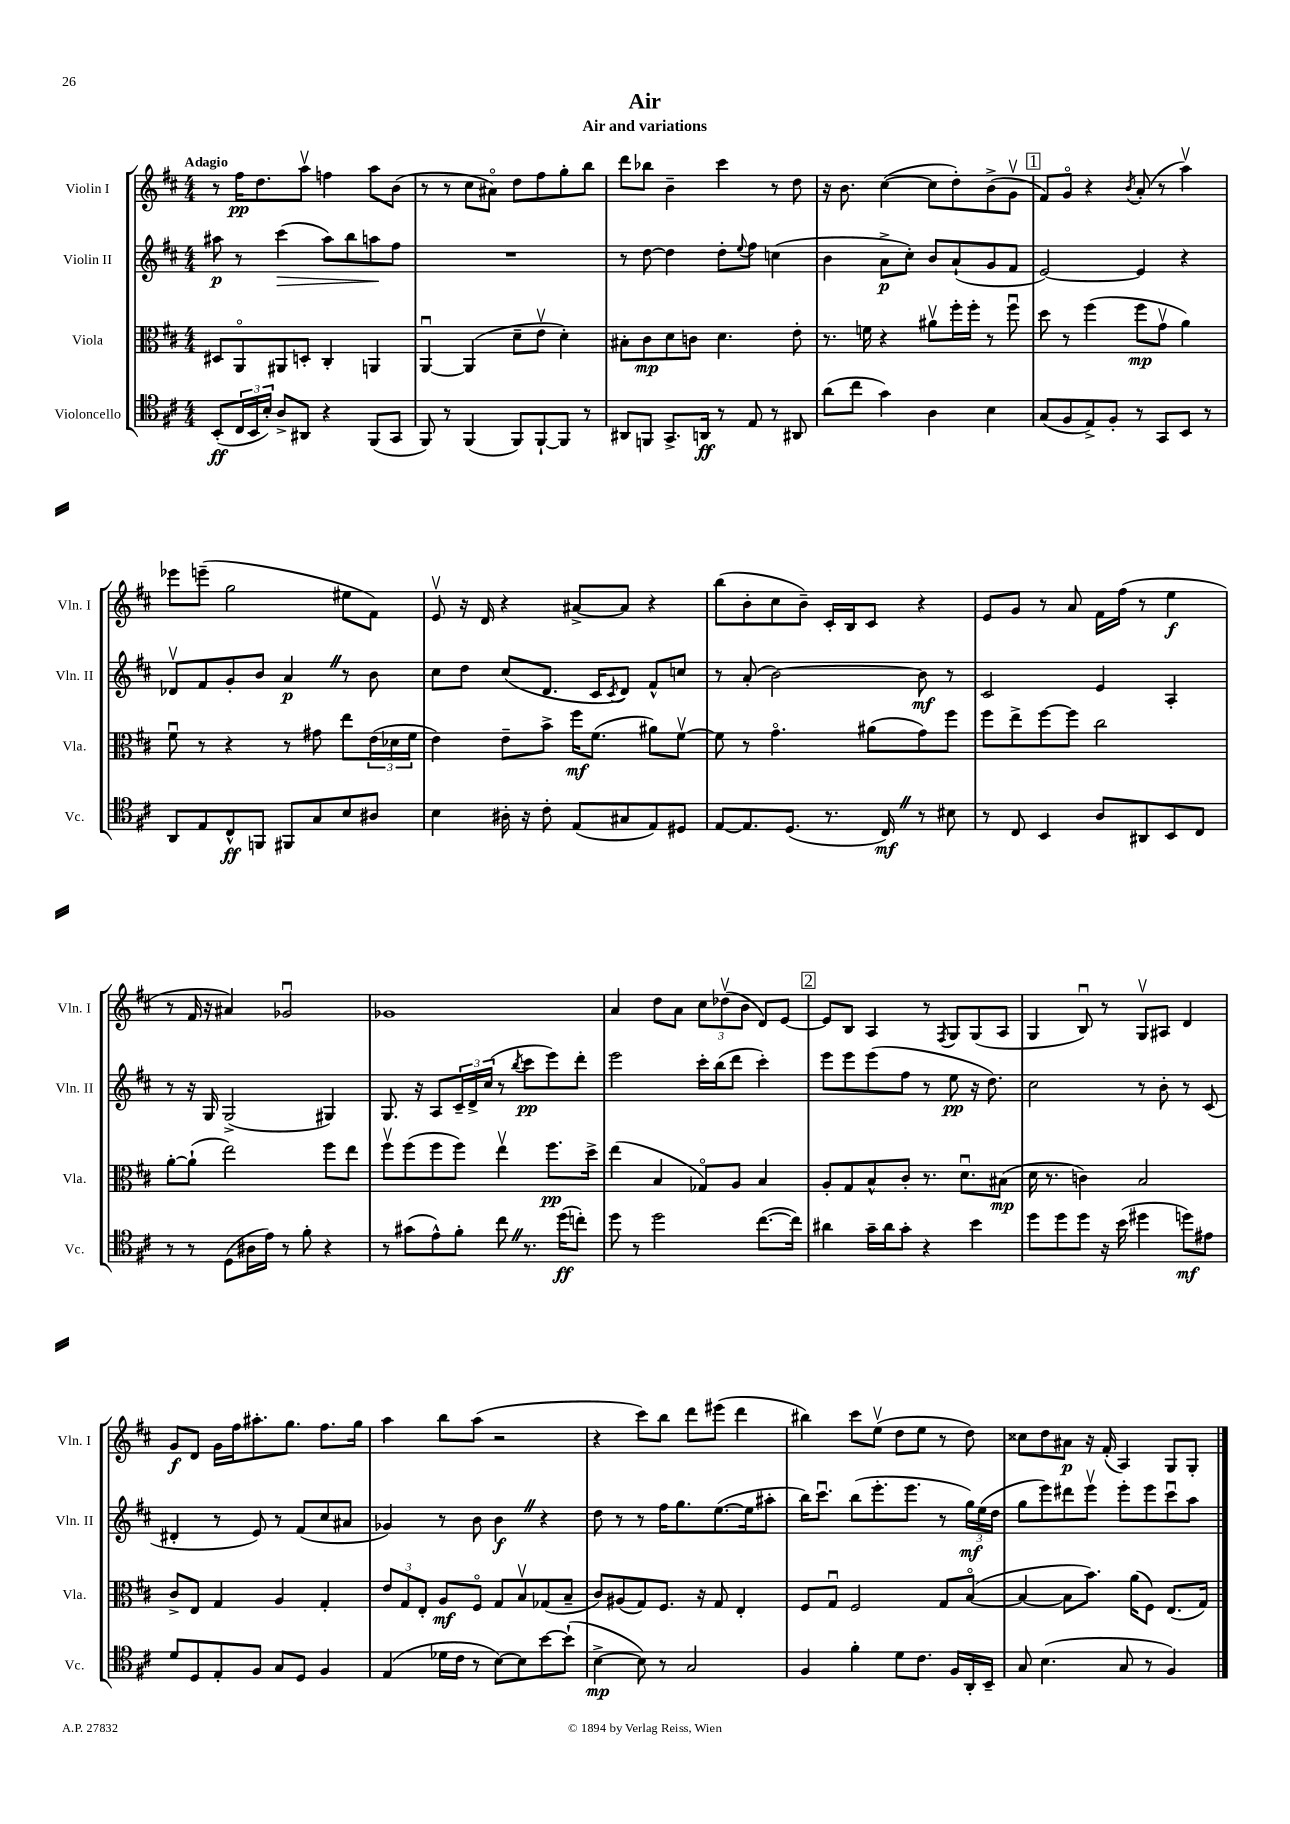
\header { title = "Air" subtitle = "Air and variations" }
<<
\new StaffGroup <<
\new Staff = "s0" \with { instrumentName = "Violin I" shortInstrumentName = "Vln. I" } {
    \clef treble \key d \major \numericTimeSignature \time 4/4 \tempo "Adagio"
    r8 fis''16\pp d''8. a''8\upbow f''4 a''8 b'8( |
    r8 r8 cis''8 ais'8\flageolet) d''8 fis''8 g''8-. b''8 |
    d'''8 bes''8 b'4-- cis'''4 r8 d''8 |
    r16 b'8. cis''4~( cis''8 d''8-.) b'8->( g'8\upbow |
    \mark \markup { \box "1" } fis'8) g'8\flageolet r4 \acciaccatura { b'8 } a'8-.( r8 a''4\upbow) |
    ees'''8 e'''8--( g''2 eis''8 fis'8) |
    e'8\upbow r16 d'16 r4 ais'8~-> ais'8 r4 |
    b''8( b'8-. cis''8 b'8--) cis'16-. b16 cis'8 r4 |
    e'8 g'8 r8 a'8 fis'16 fis''16( r8 e''4\f |
    r8 fis'16 r16 ais'4) ges'2\downbow |
    ges'1 |
    a'4 d''8 a'8 \tuplet 3/2 { cis''8 des''8\upbow( b'8 } d'8) e'8~ |
    \mark \markup { \box "2" } e'8 b8 a4 r8 \acciaccatura { fis8 } g8 g8( a8 |
    g4 b8\downbow) r8 g8\upbow ais8 d'4 |
    g'8\f d'8 g'16 fis''16 ais''8.-. g''8. fis''8. g''16 |
    a''4 b''8 a''8( r2 |
    r4 cis'''8) b''8 d'''8 eis'''8( d'''4 |
    bis''4) cis'''8 e''8\upbow( d''8 e''8 r8 d''8) |
    cisis''8 d''8 ais'8\p r16 fis'16-.( a4) g8 g8-. \bar "|." |
}
\new Staff = "s1" \with { instrumentName = "Violin II" shortInstrumentName = "Vln. II" } {
    \clef treble \key d \major \numericTimeSignature \time 4/4
    ais''8\p r8 cis'''4\>( ais''8) b''8 a''8\! fis''8 |
    R1 |
    r8 d''8~ d''4 d''8-. \appoggiatura { e''8 } fis''8 c''4( |
    b'4 a'8->\p cis''8-.) b'8 a'8-!( g'8 fis'8 |
    \mark \markup { \box "1" } e'2~) e'4 r4 |
    des'8\upbow fis'8 g'8-. b'8 a'4\p \once \override BreathingSign.text = \markup { \musicglyph "scripts.caesura.straight" } \breathe r8 b'8 |
    cis''8 d''8 cis''8( d'8. cis'16 \acciaccatura { cis'8 } d'8) fis'8-^ c''8 |
    r8 a'8-.( b'2~) b'8\mf r8 |
    cis'2 e'4 a4-. |
    r8 r16 g16 g2->( gis4) |
    g8. r16 a8 \tuplet 3/2 { cis'16-- d'16-> cis''16( } r8 \acciaccatura { b''8 } cis'''8\pp e'''8) d'''8-. |
    e'''2 cis'''16-. b''16( d'''8 cis'''4-.) |
    \mark \markup { \box "2" } e'''8 e'''8 e'''8( fis''8 r8 e''8\pp r16 d''8.) |
    cis''2 r8 b'8-. r8 cis'8( |
    dis'4-. r8 e'8) r8 fis'8( cis''8 ais'8 |
    ges'4) r8 b'8 b'4\f \once \override BreathingSign.text = \markup { \musicglyph "scripts.caesura.straight" } \breathe r4 |
    d''8 r8 r8 fis''16 g''8. e''8.~( e''16 ais''8-. |
    b''16) cis'''8.\downbow b''8( e'''8.-. e'''8. r8 \tuplet 3/2 { g''16\mf) e''16( d''16 } |
    g''8 e'''8) dis'''8 e'''8\upbow e'''8-. e'''8 cis'''8\downbow a''8 \bar "|." |
}
\new Staff = "s2" \with { instrumentName = "Viola" shortInstrumentName = "Vla." } {
    \clef alto \key d \major \numericTimeSignature \time 4/4
    dis8 a,8\flageolet ais,8 d8-. cis4-. a,4 |
    a,4~\downbow a,4( d'8-- e'8\upbow d'4-.) |
    bis8-. cis'8\mp d'8 c'8 d'4. e'8-. |
    r8. f'16 r4 ais'8\upbow fis''16-. fis''16-. r8 fis''8\downbow |
    \mark \markup { \box "1" } d''8 r8 fis''4( fis''8\mp g'8\upbow a'4) |
    fis'8\downbow r8 r4 r8 gis'8 e''8 \tuplet 3/2 { e'16( des'16 fis'16 } |
    e'4) e'8-- b'8-> fis''16\mf fis'8.( ais'8) fis'8~\upbow |
    fis'8 r8 g'4.\flageolet ais'8( g'8) fis''8 |
    fis''8 e''8-> fis''8~ fis''8 cis''2 |
    a'8~-. a'8-!( e''2) fis''8 e''8 |
    fis''8\upbow fis''8( fis''8 fis''8) e''4\upbow fis''8.\pp d''16-> |
    e''4( b4 ges8\flageolet) a8 b4 |
    \mark \markup { \box "2" } a8-. g8 b8-^ cis'8-. r8. d'8.\downbow bis8\mp( |
    d'16 r8. c'4) b2 |
    cis'8-> e8 g4 a4 g4-. |
    \tuplet 3/2 { e'8 g8 e8-. } a8\mf fis8\flageolet g8 b8\upbow ges8( b8-- |
    cis'8) ais8( g8) fis8. r16 g8 e4-. |
    fis8 g8\downbow fis2 g8 b8~\flageolet( |
    b4~ b8 b'8.) a'16( fis8) e8.( g16) \bar "|." |
}
\new Staff = "s3" \with { instrumentName = "Violoncello" shortInstrumentName = "Vc." } {
    \clef tenor \key d \major \numericTimeSignature \time 4/4
    b,8-.\ff( \tuplet 3/2 { cis16 b,16 b16-.) } a8-> ais,8 r4 fis,8( g,8 |
    fis,8) r8 fis,4( fis,8) fis,8~-! fis,8 r8 |
    ais,8 f,8 g,8.-> a,16\ff r8 e8 r8 ais,8 |
    a'8( cis''8 g'4) a4 b4 |
    \mark \markup { \box "1" } g8( fis8 e8->) fis8-. r8 g,8 b,8 r8 |
    a,8 e8 cis8-^\ff f,8 fis,8 g8 b8 ais8 |
    b4 ais16-. r16 cis'8-. e8( gis8 e8) dis8 |
    e8~ e8. d8.( r8. cis16\mf) \once \override BreathingSign.text = \markup { \musicglyph "scripts.caesura.straight" } \breathe r8 bis8 |
    r8 cis8 b,4 a8 ais,8 b,8 cis8 |
    r8 r8 d8( ais16 e'16) r8 fis'8-. r4 |
    r8 gis'8( e'8-^) fis'8-. cis''8 \once \override BreathingSign.text = \markup { \musicglyph "scripts.caesura.straight" } \breathe r8. d''16\ff( c''8-.) |
    d''8 r8 d''2 cis''8.~( cis''16) |
    \mark \markup { \box "2" } ais'4 g'16-- ais'16 g'8-. r4 b'4 |
    d''8 d''8 d''8 r16 b'16( dis''4 d''8\mf) eis'8 |
    d'8 d8 e8-. fis8 g8 d8 fis4 |
    e4( des'16 cis'16 r8 b8~) b8 b'8~ b'8-!( |
    b4~->\mp b8) r8 g2 |
    fis4 fis'4-. d'8 cis'8. fis16 a,16-. b,16-- |
    g8 b4.( g8 r8 fis4) \bar "|." |
}
>>
>>
\layout { \context { \Score \remove "Bar_number_engraver" } }
